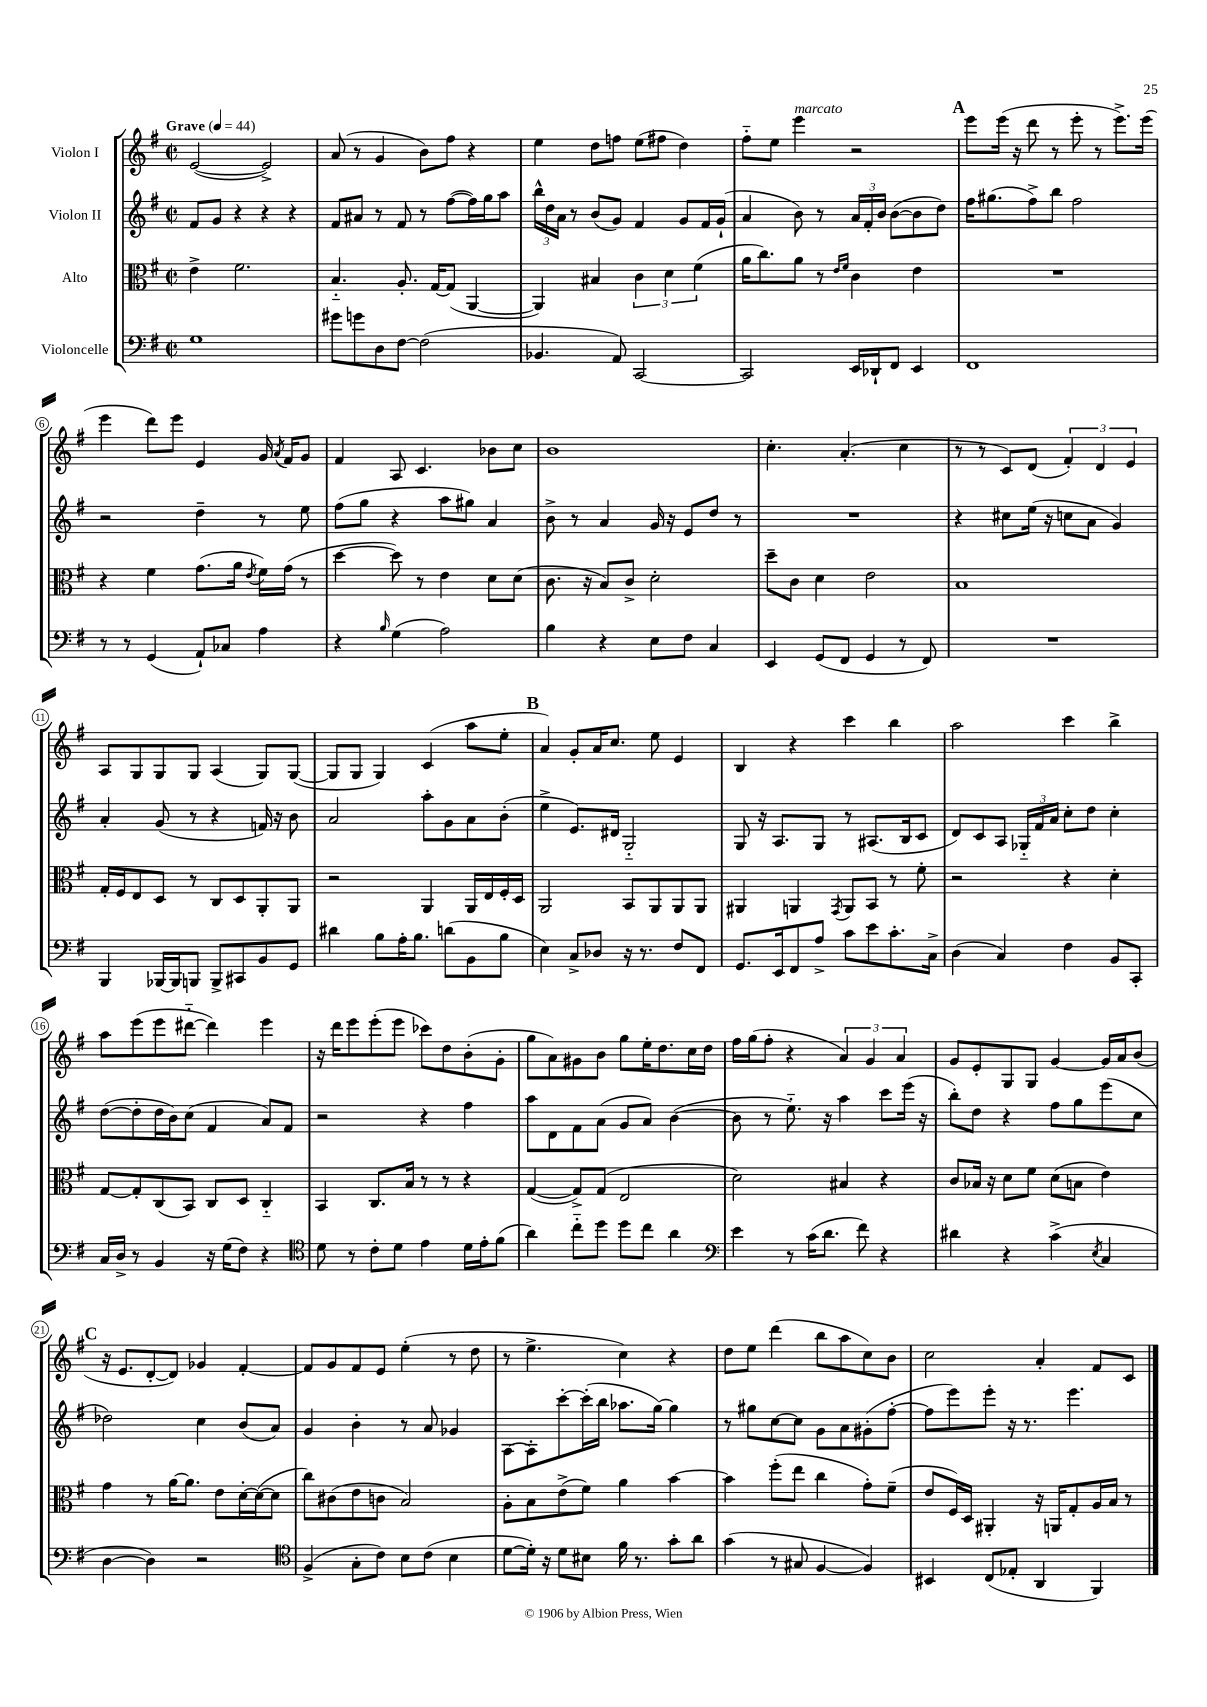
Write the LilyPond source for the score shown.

<<
\new StaffGroup <<
\new Staff = "s0" \with { instrumentName = "Violon I" } {
    \clef treble \key g \major \defaultTimeSignature \time 2/2 \tempo "Grave" 4 = 44
    \autoBeamOff e'2~( e'2->) |
    a'8( r8 g'4 b'8[) fis''8] r4 |
    e''4 d''8[ f''8] e''8[( fis''8] d''4) |
    fis''8[-_ e''8] e'''4^\markup { \italic "marcato" } r2 |
    \mark \markup { \bold "A" } e'''8[ e'''16]( r16 d'''8 r8 e'''8-. r8 e'''8.[->) e'''16]( |
    e'''4 d'''8[) e'''8] e'4 g'16 \acciaccatura { a'8 } fis'16[ g'8] |
    fis'4 a8 c'4. bes'8[ c''8] |
    b'1 |
    c''4.-. a'4.-.( c''4 |
    r8 r8 c'8[) d'8]( \tuplet 3/2 { fis'4-.) d'4 e'4 } |
    a8[ g8 g8 g8] a4( g8[) g8]~( |
    g8[ g8] g4) c'4( a''8[ e''8]-. |
    \mark \markup { \bold "B" } a'4) g'8[-. a'16 c''8.] e''8 e'4 |
    b4 r4 c'''4 b''4 |
    a''2 c'''4 b''4-> |
    a''8[ e'''8( e'''8 dis'''8]~-_ dis'''4) e'''4 |
    r16 d'''16[ e'''8 e'''8-.( e'''8] ces'''8[) d''8 b'8-.( g'8]-. |
    g''8[ a'8) gis'8 b'8] g''8[ e''16-. d''8. c''16 d''16] |
    fis''16[ g''16( fis''8]-. r4 \tuplet 3/2 { a'4) g'4 a'4 } |
    g'8[ e'8-. g8 g8] g'4~ g'16[ a'16 b'8]( |
    \mark \markup { \bold "C" } r16 e'8.[ d'8~-. d'8]) ges'4 fis'4~-. |
    fis'8[ g'8 fis'8 e'8] e''4-.( r8 d''8 |
    r8 e''4.-> c''4) r4 |
    d''8[ e''8] d'''4( b''8[ a''8 c''8) b'8] |
    c''2 a'4-. fis'8[ c'8] \bar "|." |
}
\new Staff = "s1" \with { instrumentName = "Violon II" } {
    \clef treble \key g \major \defaultTimeSignature \time 2/2
    \autoBeamOff fis'8[ g'8] r4 r4 r4 |
    fis'8[ ais'8] r8 fis'8 r8 fis''8[~( fis''16) g''16 a''8] |
    \tuplet 3/2 { b''16[-^ d''16 a'16] } r8 b'8[( g'8]) fis'4 g'8[ fis'16 g'16]-!( |
    a'4 b'8) r8 \tuplet 3/2 { a'16[ fis'16-. b'16] } b'8[~( b'8 d''8]) |
    \mark \markup { \bold "A" } fis''16[ gis''8.( fis''8->) b''8] fis''2 |
    r2 d''4-- r8 e''8 |
    fis''8[( g''8] r4 a''8[ gis''8]) a'4 |
    b'8-> r8 a'4 g'16 r16 e'8[ d''8] r8 |
    R1 |
    r4 cis''8[ e''16]( r16 c''8[ a'8] g'4) |
    a'4-. g'8( r8 r4 f'16) r16 b'8 |
    a'2 a''8[-. g'8 a'8 b'8]-.( |
    \mark \markup { \bold "B" } e''4-> e'8.[) dis'16] g2-_ |
    g8 r16 a8.[ g8] r8 ais8.[( b16 c'8] |
    d'8[) c'8 a8] \tuplet 3/2 { ges16[-_ fis'16 a'16] } c''8[-. d''8] c''4-. |
    d''8[~( d''8-. d''16 b'16) c''8]( fis'4 a'8[) fis'8] |
    r2 r4 fis''4 |
    a''8[ d'8 fis'8 a'8]( g'8[ a'8]) b'4~( |
    b'8 r8 e''8.-_) r16 a''4 c'''8[ e'''16]( r16 |
    b''8[-.) d''8] r4 fis''8[ g''8 e'''8( c''8] |
    \mark \markup { \bold "C" } des''2) c''4 b'8[( a'8]) |
    g'4 b'4-. r8 a'8 ges'4 |
    a8[~ a8-. c'''8~-. c'''16-.( b''16] aes''8.[ g''16]~) g''4 |
    r8 gis''8[ c''8~ c''8] g'8[ a'8 gis'8-.( fis''8]~-. |
    fis''8[ e'''8) e'''8]-. r16 r8. e'''4. \bar "|." |
}
\new Staff = "s2" \with { instrumentName = "Alto" } {
    \clef alto \key g \major \defaultTimeSignature \time 2/2
    \autoBeamOff e'4-> fis'2. |
    b4.-_ a8.-. g16[~ g8]( a,4~ |
    a,4) bis4 \tuplet 3/2 { c'4 d'4 fis'4( } |
    a'16[ c''8.) a'8] r8 \grace { e'16[ fis'16] } c'4 e'4 |
    \mark \markup { \bold "A" } R1 |
    r4 fis'4 g'8.[( a'16] \acciaccatura { e'8 } fis'16[) g'16]( r8 |
    d''4~ d''8) r8 e'4 d'8[ d'8]( |
    c'8. r16 b8[) c'8]-> d'2-. |
    d''8[-- c'8] d'4 e'2 |
    b1 |
    g16[-. fis16 e8 d8] r8 c8[ d8 a,8-. a,8] |
    r2 a,4 a,16[ e16 fis16-. d16] |
    \mark \markup { \bold "B" } a,2 b,8[ a,8 a,8 a,8] |
    ais,4 a,4 \acciaccatura { g,8 } a,8[ b,8] r8 fis'8-. |
    r2 r4 d'4-. |
    g8[~ g8-. c8( b,8]) c8[ d8] c4-_ |
    b,4 c8.[ b16] r8 r8 r4 |
    g4~( g8[->) g8]( e2 |
    d'2) bis4 r4 |
    c'8[ bes16] r16 d'8[ fis'8] d'8[( b8] e'4) |
    \mark \markup { \bold "C" } g'4 r8 a'16[~ a'8.] e'8[ d'16~-. d'16~( d'8] |
    c''8[) cis'8( e'8 c'8] b2) |
    a8[-. b8 e'8->( fis'8]) a'4 b'4~ |
    b'4 fis''8[-.( e''8] c''4 g'8[-.) fis'8]--( |
    e'8[ fis16) d16] ais,4-. r16 a,16[ g8-. a16 b16] r8 \bar "|." |
}
\new Staff = "s3" \with { instrumentName = "Violoncelle" } {
    \clef bass \key g \major \defaultTimeSignature \time 2/2
    \autoBeamOff g1 |
    gis'8[ g'8 d8 fis8]~ fis2( |
    bes,4. a,8) c,2~ |
    c,2 e,16[ des,16-! fis,8] e,4 |
    \mark \markup { \bold "A" } fis,1 |
    r8 r8 g,4( a,8[-!) ces8] a4 |
    r4 \grace { b16 } g4( a2) |
    b4 r4 e8[ fis8] c4 |
    e,4 g,8[( fis,8] g,4 r8 fis,8) |
    R1 |
    b,,4 bes,,16[~ bes,,16 b,,8] b,,8[-> cis,8 b,8 g,8] |
    dis'4 b8[ a16-. b8.] d'8[( b,8 b8] |
    \mark \markup { \bold "B" } e4) c8[-> des8] r16 r8. fis8[ fis,8] |
    g,8.[ e,16 fis,8 a8]-> c'8[ e'8 c'8.-. c16]-> |
    d4( c4) fis4 b,8[ c,8]-. |
    c16[ d16]-> r8 b,4 r16 g16[( fis8]) r4 |
    \clef tenor d'8 r8 c'8[-. d'8] e'4 d'16[ e'16-. fis'8]( |
    a'4) c''8[-_ d''8] d''8[ c''8] a'4 |
    \clef bass e'4 r8 c'16[( d'8.] fis'8) r4 |
    dis'4 r4 c'4->( \acciaccatura { e8 } c4 |
    \mark \markup { \bold "C" } d4~ d4) r2 |
    \clef tenor fis4->( g8[-. c'8]) b8[ c'8]( b4 |
    d'8[~ d'16]-.) r16 d'8[ bis8] fis'16 r8. g'8[-. a'8] |
    g'4( r8 gis8 fis4~ fis4) |
    bis,4 c8[( ees8]-. a,4 fis,4) \bar "|." |
}
>>
>>
\layout { \context { \Score \override BarNumber.stencil = #(make-stencil-circler 0.1 0.3 ly:text-interface::print) } }
